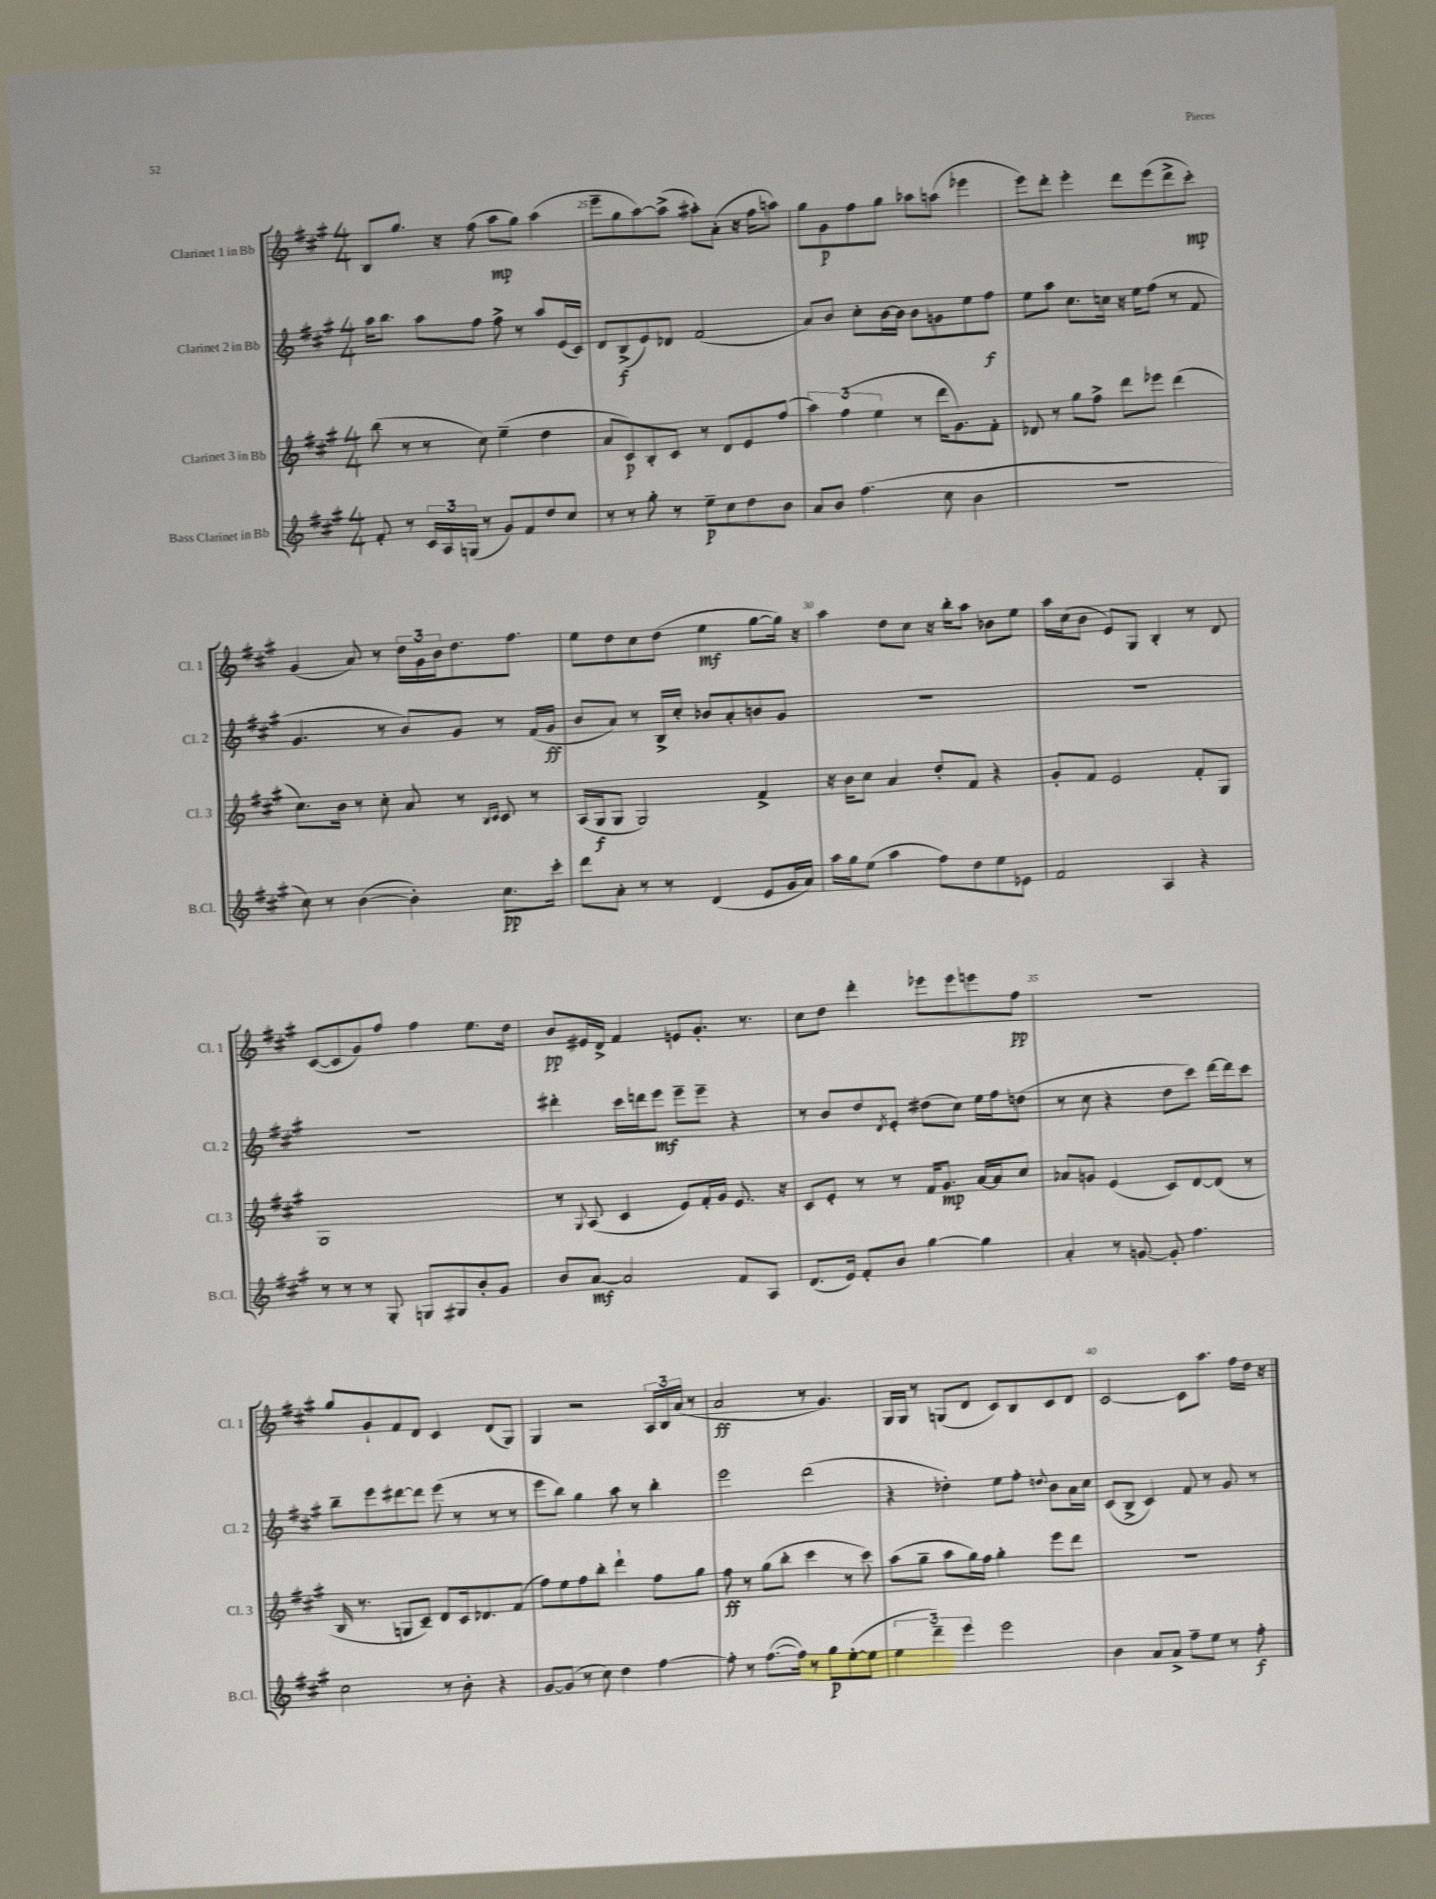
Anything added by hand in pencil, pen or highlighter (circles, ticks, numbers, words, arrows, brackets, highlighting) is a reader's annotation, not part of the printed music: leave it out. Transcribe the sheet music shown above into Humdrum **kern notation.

**kern	**kern	**kern	**kern
*staff4	*staff3	*staff2	*staff1
*clefG2	*clefG2	*clefG2	*clefG2
*k[f#c#g#]	*k[f#c#g#]	*k[f#c#g#]	*k[f#c#g#]
*M4/4	*M4/4	*M4/4	*M4/4
8f#'	(8bb	16aa	8B
.	.	8.bb	.
8r	8r	.	8.gg#
24c#	8r	8aa	.
24A	.	.	.
.	.	.	16r
(24G	.	.	.
8r	8cc#)	8ff#	(8ff#
8g#)	(4ee~	8ff#^	8aa
8f#	.	8r	8gg#)
8dd	4dd	8aa	(4aa
8cc#	.	(16e	.
.	.	16c#)	.
=	=	=	=
8r	8a	8d	8eee~
8r	8c#)	(8B^	8gg#
8gg#'	8B'	8e)	[8aa)
8r	8c#	8d-	(8aa^]
8ee~	8r	(2f#	8aa#')
8cc#	8d	.	(8a'
8dd	8e	.	16r
.	.	.	16ff#
8b	(8ff#	.	8aa)
=	=	=	=
8a	6aa)	8a)	8gg#
8b	.	8b	8g#
.	(6ff#	.	.
(4.ff#	.	8cc#'	8ff#
.	6ee	.	.
.	.	[16b	8gg#
.	.	16b]	.
.	8r	8b	8aa-
8cc#	16ddd	8g	(8aa
.	8.g#)	.	.
4b	.	8ee	4eee-
.	8f#'	8ff#	.
=	=	=	=
1r	8d-	8ee	8eee)
.	8r	8aa	8ddd'
.	8gg#	8.cc#	4eee'
.	8ff#^	.	.
.	.	16cc	.
.	8ddd	16r	8ddd
.	.	16ee	.
.	8eee-	(8ff#	(8eee
.	(4ddd	8r	8ddd^
.	.	8f#	8ccc#')
=	=	=	=
8cc#)	8.cc#)	4.g#	(4g#
8r	.	.	.
.	16b	.	.
([4b	8r	.	8a)
.	8cc#'	8r	8r
4b'])	8a	8b)	24dd
.	.	.	24g#
.	.	.	24b
.	8r	8g#	8.dd
.	16qqB	.	.
.	16qqc#	.	.
8.cc#	8c#	8r	.
.	.	.	8.ff#
.	8r	(16f#	.
16ccc#'	.	16g#	.
=	=	=	=
8ddd	(16A	8b	8ee
.	16G#	.	.
8a'	8G#	8a)	8dd
8r	2G#)	8r	8cc#
8r	.	16B^	(8dd
.	.	16cc#'	.
(4d	.	8b-	4ee
.	.	8a'	.
8e	4f#^	8b	[8gg#
16g#	.	8g#	16gg#])
16a)	.	.	16r
=	=	=	=
16aa	16r	1r	4aa
16gg#	16b	.	.
(8ee	8cc#	.	.
4aa	4a	.	8dd
.	.	.	8cc#
8ff#)	8dd'	.	16r
.	.	.	16bb'
8dd	8f#	.	8aa
8ee	4r	.	8b-
8e-	.	.	8ee
=	=	=	=
2f#	8g#'	1r	16aa
.	.	.	(16cc#
.	8f#	.	8b
.	2e	.	8e)
.	.	.	8G#
4A	.	.	4B'
4r	8f#'	.	8r
.	8G#	.	8d
=	=	=	=
8r	1G#	1r	([8c#
8r	.	.	8c#]
8r	.	.	8g#)
8G#'	.	.	8ff#
8G	.	.	4ff#
8G#	.	.	.
8b'	.	.	8.ee
8g#	.	.	.
.	.	.	16dd
=	=	=	=
8b	8r	4ddd#'	8b
.	8qqG#	.	.
[8a	(8A	.	16e#
.	.	.	16d^
2a]	4c#	16ccc#	4f#
.	.	16ddd	.
.	.	8eee	.
.	8e)	8eee~	8e
.	16f#'	8eee~	8.g#'
.	16g#	.	.
8f#	8.e	4r	.
.	.	.	8.r
8A	.	.	.
.	16r	.	.
=	=	=	=
(8.d	8c#	8r	8cc#
.	8e'	8b	8dd
16e)	.	.	.
8f#'	8r	8dd	4ddd'
.	.	8qd	.
8b	8r	8e'	.
[4gg#	16f#	(8dd#	8eee-
.	8.g#	.	.
.	.	8cc#)	8eee-
4gg#]	[16a	16ee	8eee
.	16a]	16ff#	.
.	8cc#	(8dd	8ff#
=	=	=	=
4a'	8a-	8r	1r
.	8g	8cc#	.
8r	(4e	4r	.
[8g	.	.	.
8g']	8c#)	8dd	.
4.ff#	[8d	8ccc#)	.
.	(8d]	[16ddd	.
.	.	16ddd]	.
.	8r	8ccc#	.
=	=	=	=
2cc#	16B	8bb~	8gg#
.	8.r	.	.
.	.	8eee	8g#`
.	8G	[8ddd#	8f#
.	8c#~)	8ddd#]	8d
8r	8d	(8eee	4c#
8b'	16c#	8r	.
.	8.d-	.	.
4r	.	8r	(8d
.	(8f#	8r	8G#)
=	=	=	=
[8g#	8ff#)	8eee	4G#
(8g#]	8ee	8bb)	.
8r	8ff#	4gg#	2r
8cc#)	8bb'	.	.
4dd	4ddd`	8aa	.
.	.	8r	.
[4ff#	8ff#	4bb'	24A
.	.	.	24B
.	.	.	(24a
.	8gg#	.	8r
=	=	=	=
8ff#']	8ff#	2eee	2a
8r	8r	.	.
([8.ff#	(8gg#	.	.
.	8bb'	.	.
16ff#])	.	.	.
8r	4ccc#	(2ddd	8r
8gg#	.	.	4.g#)
([8ee'	8r	.	.
8ee]	8ccc#)	.	.
=	=	=	=
6ee	(8aa	4r	16G#
.	.	.	16G#
.	8gg#~	.	8r
6ddd~)	.	.	.
.	8aa	4dd-')	(8G
6eee	.	.	.
.	16gg#)	.	8d
.	16ff#	.	.
2eee	4gg#'	8ee	8c#)
.	.	8ff#'	8B
.	.	8qqdd	.
.	8eee	8b	8c#
.	8ddd	16a	8d
.	.	16cc#	.
=	=	=	=
4b	1r	(8c#	[2c#
.	.	8B^	.
8a	.	4c#)	.
8a^	.	.	.
8ff#~	.	8f#	8c#]
8ee	.	8r	8.aa
8r	.	8g#	.
.	.	.	16ff#
8ff#'	.	8r	16dd
.	.	.	16r
==	==	==	==
*-	*-	*-	*-
